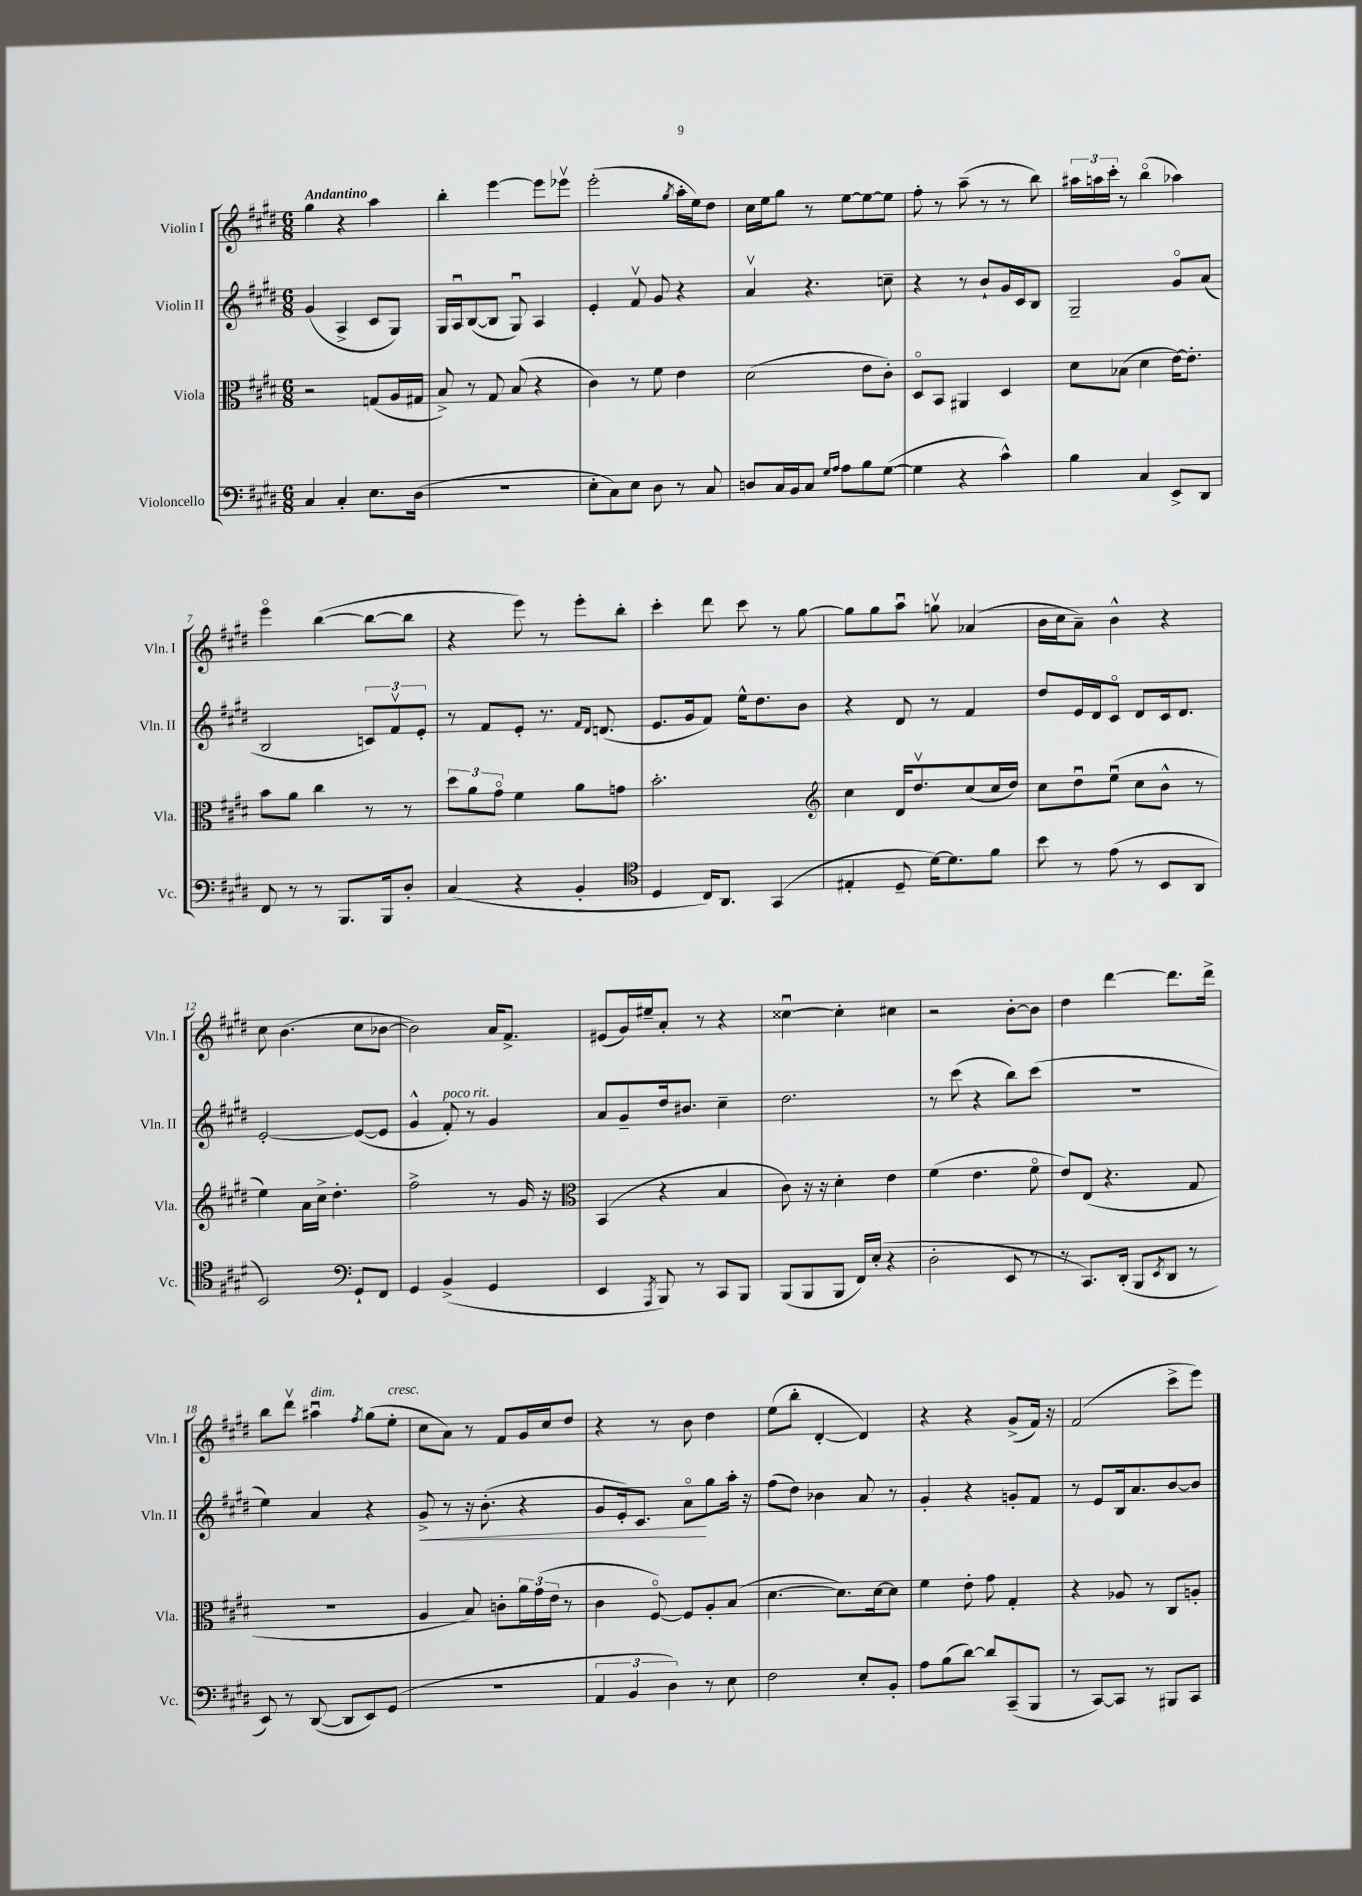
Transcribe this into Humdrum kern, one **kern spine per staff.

**kern	**kern	**kern	**kern
*staff4	*staff3	*staff2	*staff1
*clefF4	*clefC3	*clefG2	*clefG2
*k[f#c#g#d#]	*k[f#c#g#d#]	*k[f#c#g#d#]	*k[f#c#g#d#]
*M6/8	*M6/8	*M6/8	*M6/8
4C#	2r	(4g#	4gg#
4C#'	.	4A^	4r
8.E	(8G	8c#	4aa
.	16A	8G#)	.
(16D#	16G#	.	.
=	=	=	=
2.r	8B^)	16G#	4bb'
.	.	16Au	.
.	8r	([8B	.
.	8G#	8B]	[4eee
.	(8B	8G#u)	.
.	4r	4A	8eee]
.	.	.	8eee-v
=	=	=	=
8E'	4c#)	4e'	(2eee'
8C#)	.	.	.
8E	8r	8f#v	.
8D#	8f#	8g#	.
.	.	.	8qgg#
8r	4e	4r	16aa'
.	.	.	16ee)
8C#	.	.	8dd#
=	=	=	=
8D	(2d#	4av	16cc#
.	.	.	16ee
16C#	.	.	8gg#
16BB	.	.	.
8C#	.	4.r	8r
16qqG#	.	.	.
16qqA	.	.	.
8A	.	.	[8ee
8B	8e	.	8ee_
([8G#	8c#')	8cc~	8ee]
=	=	=	=
4G#]	8D#o	4r	8ff#'
.	8BB	.	8r
4r	4AA#	8r	(8aa~
.	.	8b`	8r
4c#^^)	4D#	16g#	8r
.	.	16c#	.
.	.	8B	8bb)
=	=	=	=
4B	8d#	2G#~	24aa#
.	.	.	24aa
.	.	.	24ccc#'
.	(8B-	.	8r
4C#	4d#	.	(4bbo
8EE^	[16e)	8g#o	4aa-)
.	8.e']	.	.
8DD#	.	(8a	.
=	=	=	=
8FF#	8b	2B	4eeeo
8r	8a	.	.
8r	4cc#	.	([4bb
8.BBB	.	.	.
.	8r	12c)	8bb_
16BBB	.	.	.
.	.	12f#v	.
8D#'	8r	.	8bb]
.	.	12e'	.
=	=	=	=
(4C#	12dd#	8r	4r
.	12a	.	.
.	.	8f#	.
.	12g#o	.	.
4r	4f#	8e'	8eee)
.	.	8.r	8r
4BB'	8a	.	8eee'
.	.	16qqf#	.
.	.	16qqd#	.
.	.	(8.d	.
.	8g	.	8bb'
=	=	=	=
*clefC4	*	*	*
4D#	2.b'	8.e	4ccc#'
.	.	16g#	.
16C#)	.	8f#)	8ddd#
8.AA	.	.	.
.	.	16ee^^	8ccc#
.	.	8.dd#	.
(4GG#	.	.	8r
.	.	8b	[8gg#
=	=	=	=
*	*clefG2	*	*
4E#'	4cc#	4r	8gg#]
.	.	.	8gg#
8D#~	16d#	8d#	8aau
.	8.dd#v	.	.
[16d#)	.	8r	8ggv
8.d#]	.	.	.
.	(8cc#	4f#	(4a-
8f#	16cc#	.	.
.	16dd#)	.	.
=	=	=	=
8b	8cc#	8dd#	16b
.	.	.	16cc#
8r	8dd#u	16e	8a~)
.	.	16d#	.
(8e	(8eeu	8c#o	4b^^
8r	8cc#	8d#	.
8BB	8b^^	16c#	4r
.	.	8.d#	.
8AA	8r	.	.
=	=	=	=
2BB)	4ee)	[2e'	8cc#
.	.	.	(4.b
.	16a	.	.
.	16cc#^	.	.
.	4.dd#'	.	.
*clefF4	*	*	*
8GG#`	.	(8e_	8cc#
8FF#	.	8e]	[8b-
=	=	=	=
4GG#	2ff#^	4g#^^	2b-])
(4BB^	.	8f#')	.
.	.	8r	.
4GG#	8r	4g#	16a
.	.	.	8.f#^
.	16g#	.	.
.	16r	.	.
=	=	=	=
*	*clefC3	*	*
4EE	(4BB	8a	(8e#
.	.	8g#~	16g#)
.	.	.	16ee#~
8qAAA	.	.	.
8BBB)	4r	16dd#	8a'
.	.	8.b#	.
8r	.	.	8r
8CC#	4B	4cc#~	4r
8BBB	.	.	.
=	=	=	=
(8BBB	8c#)	2.dd#	[4cc##u
8BBB	16r	.	.
.	16r	.	.
8BBB	4d#'	.	4cc##']
16FF#)	.	.	.
(16E'	.	.	.
4r	4e	.	4cc#
=	=	=	=
2D#'	(4f#	8r	2r
.	.	(8ccc#	.
.	4.e	4r	.
8EE	.	8bb)	[8b'
8r	8f#o	(8ccc#	8b]
=	=	=	=
8r	8e)	2.r	4dd#
8.CC#)	(8E	.	.
.	4.r	.	[4ddd#
(16DD#'	.	.	.
8BBB	.	.	.
8qEE	.	.	.
8DD#	.	.	8.ddd#]
8r	8G#	.	.
.	.	.	16ddd#^
=	=	=	=
8EE)	2.r	4ee)	8bb
8r	.	.	8ddd#v
([8DD#	.	4a	4aa#u
8DD#]	.	.	.
.	.	.	8qff#
8EE)	.	4r	(8gg#
(8GG#	.	.	8ee'
=	=	=	=
2.r	4A	8g#^	8cc#
.	.	8r	8a)
.	8B)	16r	8r
.	.	(8.b'	.
.	8c'	.	8f#
.	24a	4r	16g#
.	(24g#	.	.
.	.	.	16cc#
.	24e	.	.
.	8r	.	8dd#
=	=	=	=
6AA	4c#	8g#	4r
.	.	16e')	.
6BB	.	.	.
.	.	8.c#	.
.	[8F#o)	.	8r
6D#)	.	.	.
.	8F#]	8ao	8b
8r	8A'	8gg#	4dd#
8E	(8B	16aa'	.
.	.	16r	.
=	=	=	=
2F#	[4.d#	(8ff#	(8ee
.	.	8dd#)	8bb'
.	.	4b-	[4d#'
.	8.d#])	.	.
8E'	.	8a	4d#])
.	[16d#	.	.
8BB'	8d#]	8r	.
=	=	=	=
8A	4f#	4g#'	4r
(8B	.	.	.
[8d#)	8e'	4r	4r
8d#]	8g#	.	.
(8CC#~	4G#'	8g'	(8g#^
8BBB	.	8f#	16f#)
.	.	.	16r
=	=	=	=
8r	4r	8r	(2f#
[8CC#)	.	8e	.
8CC#]	8A-	16B	.
.	.	8.a	.
8r	8r	.	.
8BBB#	8C#	[8b	8ccc#^
8CC#	8A'	8b]	8eee)
==	==	==	==
*-	*-	*-	*-
